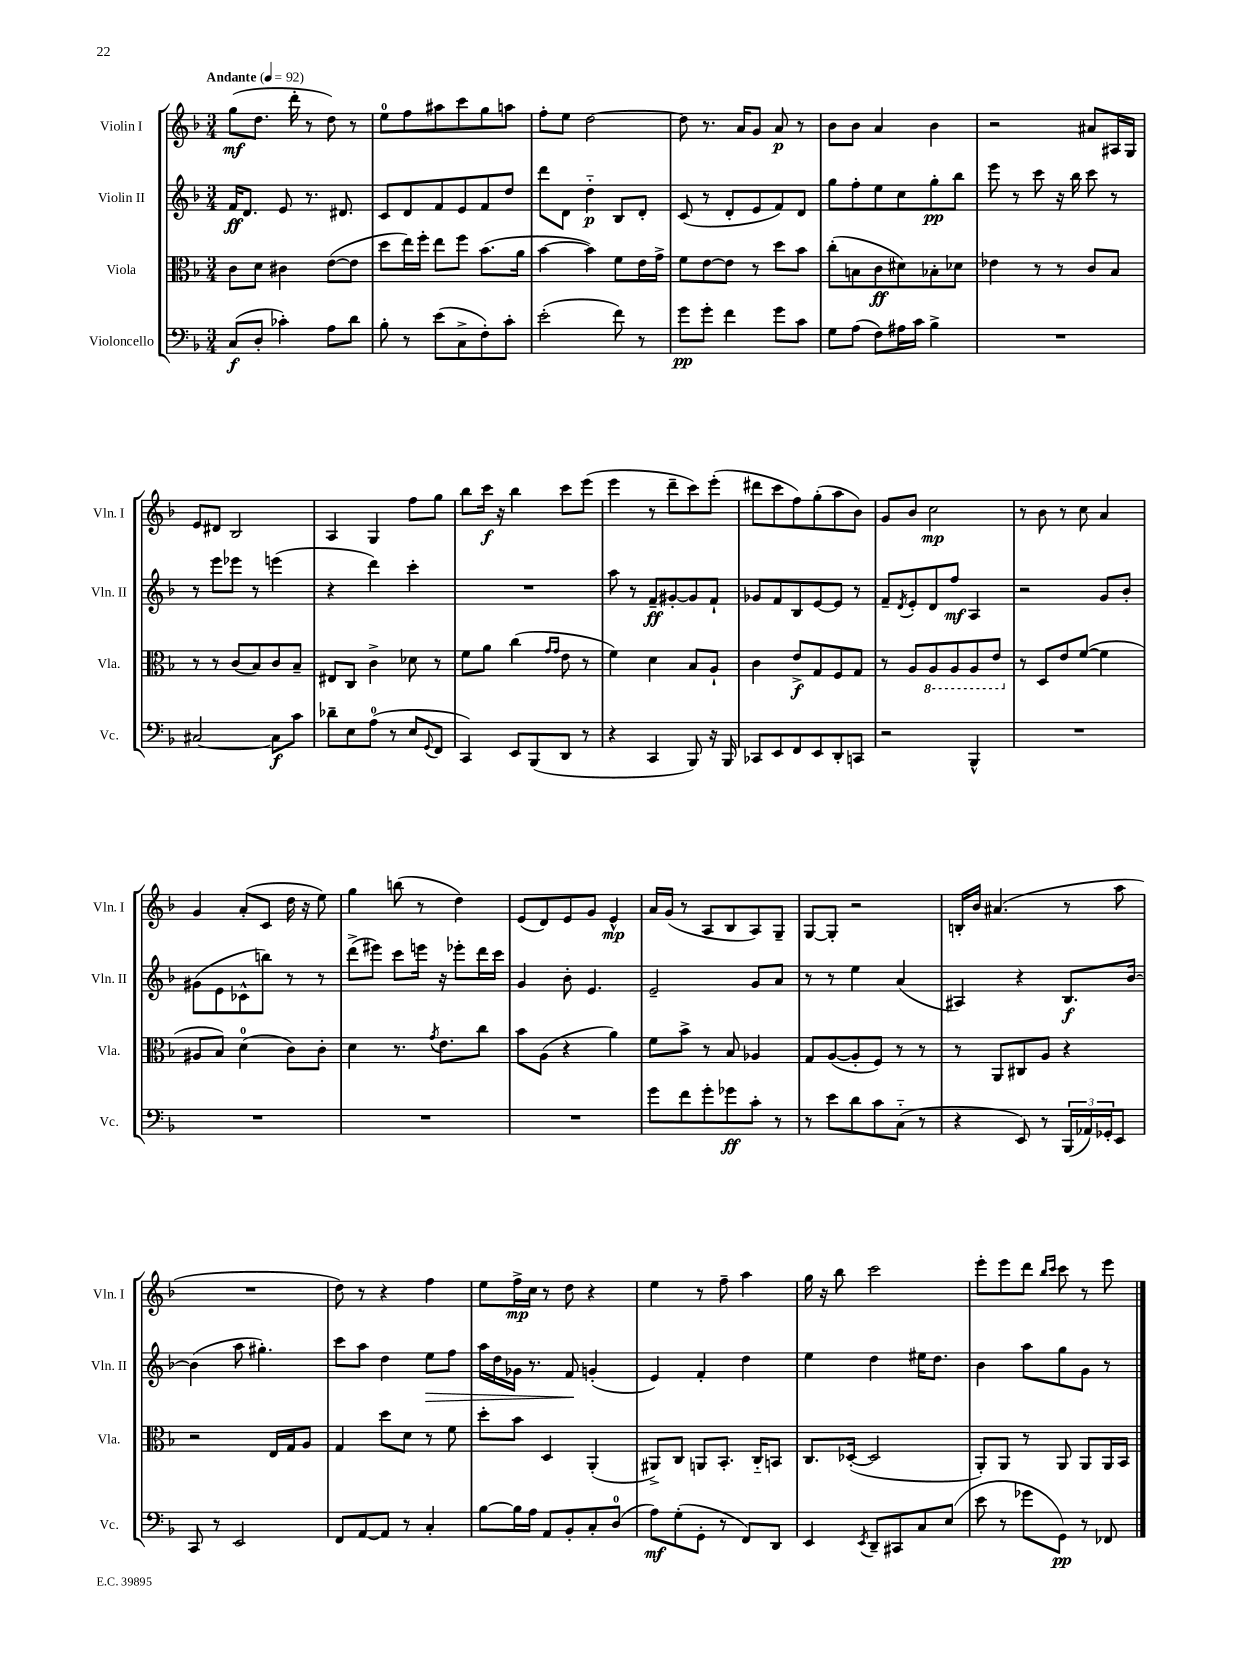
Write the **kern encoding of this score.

**kern	**dynam	**kern	**dynam	**kern	**dynam	**kern	**dynam
*part4	*part4	*part3	*part3	*part2	*part2	*part1	*part1
*staff4	*staff4	*staff3	*staff3	*staff2	*staff2	*staff1	*staff1
*I"Violoncello	*	*I"Viola	*	*I"Violin II	*	*I"Violin I	*
*I'Vc.	*	*I'Vla.	*	*I'Vln. II	*	*I'Vln. I	*
*clefF4	*	*clefC3	*	*clefG2	*	*clefG2	*
*k[b-]	*	*k[b-]	*	*k[b-]	*	*k[b-]	*
*M3/4	*	*M3/4	*	*M3/4	*	*M3/4	*
*MM92	*	*MM92	*	*MM92	*	*MM92	*
=1	=1	=1	=1	=1	=1	=1	=1
!	!	!	!	!	!	!LO:TX:a:B:t=Andante	!
(8C/L	f	8c\L	.	16f/KL	ff	(8gg\L	mf
.	.	.	.	8.d/J	.	.	.
8D'/J	.	8d\J	.	.	.	8.dd\J	.
4c-X'\)	.	4c#X\	.	8e/	.	.	.
.	.	.	.	.	.	16ddd'\	.
.	.	.	.	8.r	.	8r	.
8A\L	.	([8e\L	.	.	.	8dd\)	.
.	.	.	.	8.d#X/	.	.	.
8d\J	.	8e\J]	.	.	.	8r	.
=2	=2	=2	=2	=2	=2	=2	=2
8B-'\	.	8dd\L	.	8c/L	.	8ee\L	.
8r	.	16ee\L)	.	8d/	.	8ff\	.
.	.	16ff'\JJ	.	.	.	.	.
(8e\L	.	8ee\L	.	8f/	.	8aa#X\	.
8C^\	.	8ff\J	.	8e/	.	8ccc\	.
8F'\)	.	(8.b-\L	.	8f/	.	8gg\	.
8c'\J	.	.	.	8dd/J	.	8aan\J	.
.	.	16a\Jk	.	.	.	.	.
=3	=3	=3	=3	=3	=3	=3	=3
(2e'\	.	[4b-\	.	8ddd\L	.	8ff'\L	.
.	.	.	.	8d\J	.	8ee\J	.
.	.	4b-\])	.	4dd\	p	[2dd\	.
8f\)	.	8f\L	.	8B-/L	.	.	.
8r	.	16e\L	.	8d'/J	.	.	.
.	.	16g^\JJ	.	.	.	.	.
=4	=4	=4	=4	=4	=4	=4	=4
8g\L	pp	8f\L	.	(8c/	.	8dd\]	.
8g'\J	.	[8e\	.	8r	.	8.r	.
4f\	.	8e\J]	.	8d'/L	.	.	.
.	.	.	.	.	.	16a/KL	.
.	.	8r	.	8e/	.	8g/J	.
8g\L	.	8dd\L	.	8f/)	.	8a/	p
8c\J	.	8b-\J	.	8d/J	.	8r	.
=5	=5	=5	=5	=5	=5	=5	=5
8G\L	.	(8cc'\L	.	8gg\L	.	8b-\L	.
(8A\J	.	8Bn\	.	8ff'\	.	8b-\J	.
8F\L)	.	8c\	ff	8ee\	.	4a/	.
16A#X\L	.	8d#X\)	.	8cc\	.	.	.
16c\JJ	.	.	.	.	.	.	.
4B-^\	.	8B-X'\	.	8gg'\	pp	4b-\	.
.	.	8d-X\J	.	8bb-\J	.	.	.
=6	=6	=6	=6	=6	=6	=6	=6
2.r	.	4e-X\	.	8eee\	.	2r	.
.	.	.	.	8r	.	.	.
.	.	8r	.	8ccc\	.	.	.
.	.	8r	.	16r	.	.	.
.	.	.	.	16bb-\	.	.	.
.	.	8c/L	.	8ccc\	.	8a#X/L	.
.	.	8B-/J	.	8r	.	16A#X/L	.
.	.	.	.	.	.	16G/JJ	.
!!LO:LB:g=z
=7	=7	=7	=7	=7	=7	=7	=7
[2C#X/	.	8r	.	8r	.	8e/L	.
.	.	8r	.	8eee\L	.	8d#X/J	.
.	.	(8c/L	.	8eee-X\J	.	2B-/	.
.	.	8B-/)	.	8r	.	.	.
8C#\L]	f	8c/	.	(4eeen\	.	.	.
8c\J	.	8B-~/J	.	.	.	.	.
=8	=8	=8	=8	=8	=8	=8	=8
8d-X~\L	.	8E#X/L	.	4r	.	4A/	.
8E\	.	8C/J	.	.	.	.	.
(8A\J	.	4c^\	.	4ddd\)	.	4G/	.
8r	.	.	.	.	.	.	.
8E/L	.	8d-X\	.	4ccc'\	.	8ff\L	.
8qqGG/	.	.	.	.	.	.	.
8FF/J	.	8r	.	.	.	8gg\J	.
=9	=9	=9	=9	=9	=9	=9	=9
4CC/)	.	8f\L	.	2.r	.	8bb-\L	.
.	.	8a\J	.	.	.	16ccc\Jk	f
.	.	.	.	.	.	16r	.
8EE/L	.	(4cc\	.	.	.	4bb-\	.
(8BBB-/	.	.	.	.	.	.	.
.	.	16qqg/LL	.	.	.	.	.
.	.	16qqg/JJ	.	.	.	.	.
8DD/J	.	8e\	.	.	.	8ccc\L	.
8r	.	8r	.	.	.	(8eee\J	.
=10	=10	=10	=10	=10	=10	=10	=10
4r	.	4f\)	.	8aa\	.	4eee\	.
.	.	.	.	8r	.	.	.
4CC/	.	4d\	.	8f~/L	ff	8r	.
.	.	.	.	[8g#X'/	.	8ddd~\L	.
8BBB-/)	.	8B-/L	.	8g#/]	.	8ccc\)	.
16r	.	8A`/J	.	8f`/J	.	(8eee'\J	.
16BBB-/	.	.	.	.	.	.	.
=11	=11	=11	=11	=11	=11	=11	=11
8CC-X/L	.	4c\	.	8g-X/L	.	8ddd#X\L	.
8EE/	.	.	.	8f/	.	8ccc\	.
8FF/	.	8e^/L	f	8B-/	.	8ff\)	.
8EE/	.	8G/	.	[8e/	.	(8gg'\	.
8DD'/	.	8F/	.	8e/J]	.	8aa\	.
8CCn/J	.	8G/J	.	8r	.	8b-\J)	.
=12	=12	=12	=12	=12	=12	=12	=12
2r	.	8r	.	8f~/L	.	8g/L	.
.	.	.	.	8qd/	.	.	.
.	.	8A/L	.	8e'/	.	8b-/J	.
*	*	*8ba	*	*	*	*	*
.	.	8AA/	.	8d/	.	2cc\	mp
.	.	8AA/	.	8ff/J	mf	.	.
4BBB-^^/	.	8AA/	.	4A/	.	.	.
.	.	8E/J	.	.	.	.	.
=13	=13	=13	=13	=13	=13	=13	=13
*	*	*X8ba	*	*	*	*	*
2.r	.	8r	.	2r	.	8r	.
.	.	8D/L	.	.	.	8b-\	.
.	.	8e/	.	.	.	8r	.
.	.	([8f/J	.	.	.	8cc\	.
.	.	4f\]	.	8g/L	.	4a/	.
.	.	.	.	8b-'/J	.	.	.
!!LO:LB:g=z
=14	=14	=14	=14	=14	=14	=14	=14
2.r	.	8A#X/L	.	(8g#X\L	.	4g/	.
.	.	8B-/J)	.	8e\	.	.	.
.	.	(4d\	.	8c-X^^\	.	(8a'/L	.
.	.	.	.	8bbn\J)	.	8c/J	.
.	.	8c\L)	.	8r	.	16dd\	.
.	.	.	.	.	.	16r	.
.	.	8c'\J	.	8r	.	8ee\)	.
=15	=15	=15	=15	=15	=15	=15	=15
2.r	.	4d\	.	(8ddd^\L	.	4gg\	.
.	.	.	.	8eee#X\J)	.	.	.
.	.	8.r	.	8ccc\L	.	(8bbn\	.
.	.	.	.	16eeen\Jk	.	8r	.
.	.	8qg/	.	.	.	.	.
.	.	8.e\L	.	16r	.	.	.
.	.	.	.	8eee-X'\L	.	4dd\)	.
.	.	8cc\J	.	16ddd\L	.	.	.
.	.	.	.	16ccc\JJ	.	.	.
=16	=16	=16	=16	=16	=16	=16	=16
2.r	.	8b-\L	.	4g/	.	(8e/L	.
.	.	(8A\J	.	.	.	8d/)	.
.	.	4r	.	8b-'\	.	8e/	.
.	.	.	.	4.e/	.	8g/J	.
.	.	4a\)	.	.	.	4e^^/	mp
=17	=17	=17	=17	=17	=17	=17	=17
8g\L	.	8f\L	.	2e~/	.	16a/LL	.
.	.	.	.	.	.	(16g/JJ	.
8f\	.	8b-^\J	.	.	.	8r	.
8g'\	.	8r	.	.	.	8A/L	.
8g-X\	ff	8B-/	.	.	.	8B-/	.
8c'\J	.	4A-X/	.	8g/L	.	8A/)	.
8r	.	.	.	8a/J	.	8G~/J	.
=18	=18	=18	=18	=18	=18	=18	=18
8r	.	8G/L	.	8r	.	[8G/L	.
8e\L	.	([8A/	.	8r	.	8G'/J]	.
8d\	.	8A'/]	.	4ee\	.	2r	.
8c\	.	8F/J)	.	.	.	.	.
(8C\J	.	8r	.	(4a/	.	.	.
8r	.	8r	.	.	.	.	.
=19	=19	=19	=19	=19	=19	=19	=19
4r	.	8r	.	4A#X/)	.	16Bn'/LL	.
.	.	.	.	.	.	16b-/JJ	.
.	.	8AA/L	.	.	.	(4.a#X/	.
8EE/)	.	8C#X/	.	4r	.	.	.
8r	.	8A/J	.	.	.	.	.
(24BBB-/LL	.	4r	.	8.B-/L	f	8r	.
24AA-X/)	.	.	.	.	.	.	.
24GG-X'/J	.	.	.	.	.	.	.
8EE/J	.	.	.	.	.	8aa\	.
.	.	.	.	[16b-/Jk	.	.	.
!!LO:LB:g=z
=20	=20	=20	=20	=20	=20	=20	=20
8CC/	.	2r	.	(4b-\]	.	2.r	.
8r	.	.	.	.	.	.	.
2EE/	.	.	.	8aa\	.	.	.
.	.	.	.	4.gg#X'\)	.	.	.
.	.	16E/LL	.	.	.	.	.
.	.	16G/J	.	.	.	.	.
.	.	8A/J	.	.	.	.	.
=21	=21	=21	=21	=21	=21	=21	=21
8FF/L	.	4G/	.	8ccc\L	.	8dd\)	.
[8AA/	.	.	.	8aa\J	.	8r	.
8AA/J]	.	8dd\L	.	4dd\	.	4r	.
8r	.	8d\J	.	.	.	.	.
!	!	!	!	!	!LO:HP:b	!	!
4C'/	.	8r	.	8ee\L	>	4ff\	.
.	.	8f\	.	8ff\J	.	.	.
=22	=22	=22	=22	=22	=22	=22	=22
[8B-\L	.	8dd'\L	.	16aa\LL	.	8ee\L	.
.	.	.	.	16dd\	.	.	.
16B-\L]	.	8b-\J	.	16g-X\JJ	.	16ff^\L	mp
16A\JJ	.	.	.	8.r	.	16cc\JJ	.
8AA/L	.	4D/	.	.	.	8r	.
8BB-'/	.	.	.	8f/	.	8dd\	.
8C'/	.	(4AA'/	.	(4gn'/	]	4r	.
(8D/J	.	.	.	.	.	.	.
=23	=23	=23	=23	=23	=23	=23	=23
8A\L)	mf	8AA#X^/L)	.	4e/)	.	4ee\	.
(8G'\	.	8C/J	.	.	.	.	.
8GG'\J	.	8AAn/L	.	4f'/	.	8r	.
8r	.	8.BB-'/J	.	.	.	8ff~\	.
8FF/L)	.	.	.	4dd\	.	4aa\	.
.	.	16C/KL	.	.	.	.	.
8DD/J	.	8BBn/J	.	.	.	.	.
=24	=24	=24	=24	=24	=24	=24	=24
4EE/	.	8.C/L	.	4ee\	.	16gg\	.
.	.	.	.	.	.	16r	.
.	.	.	.	.	.	8bb-\	.
.	.	([16D-X'/Jk	.	.	.	.	.
8qEE/	.	.	.	.	.	.	.
8DD~/L	.	2D-/]	.	4dd\	.	2ccc\	.
8CC#X/	.	.	.	.	.	.	.
8C/	.	.	.	16ee#X\KL	.	.	.
.	.	.	.	8.dd\J	.	.	.
(8E/J	.	.	.	.	.	.	.
=25	=25	=25	=25	=25	=25	=25	=25
8e\	.	8AA'/L)	.	4b-\	.	8eee'\L	.
8r	.	8AA/J	.	.	.	8eee\	.
8g-X\L	.	8r	.	8aa\L	.	8ddd\J	.
.	.	.	.	.	.	16qqbb-/LL	.
.	.	.	.	.	.	16qqccc/JJ	.
8GG\J)	pp	8AA/	.	8gg\	.	8ccc\	.
8r	.	8AA/L	.	8g\J	.	8r	.
8FF-X/	.	16AA/L	.	8r	.	8eee\	.
.	.	16BB-/JJ	.	.	.	.	.
==	==	==	==	==	==	==	==
*-	*-	*-	*-	*-	*-	*-	*-
